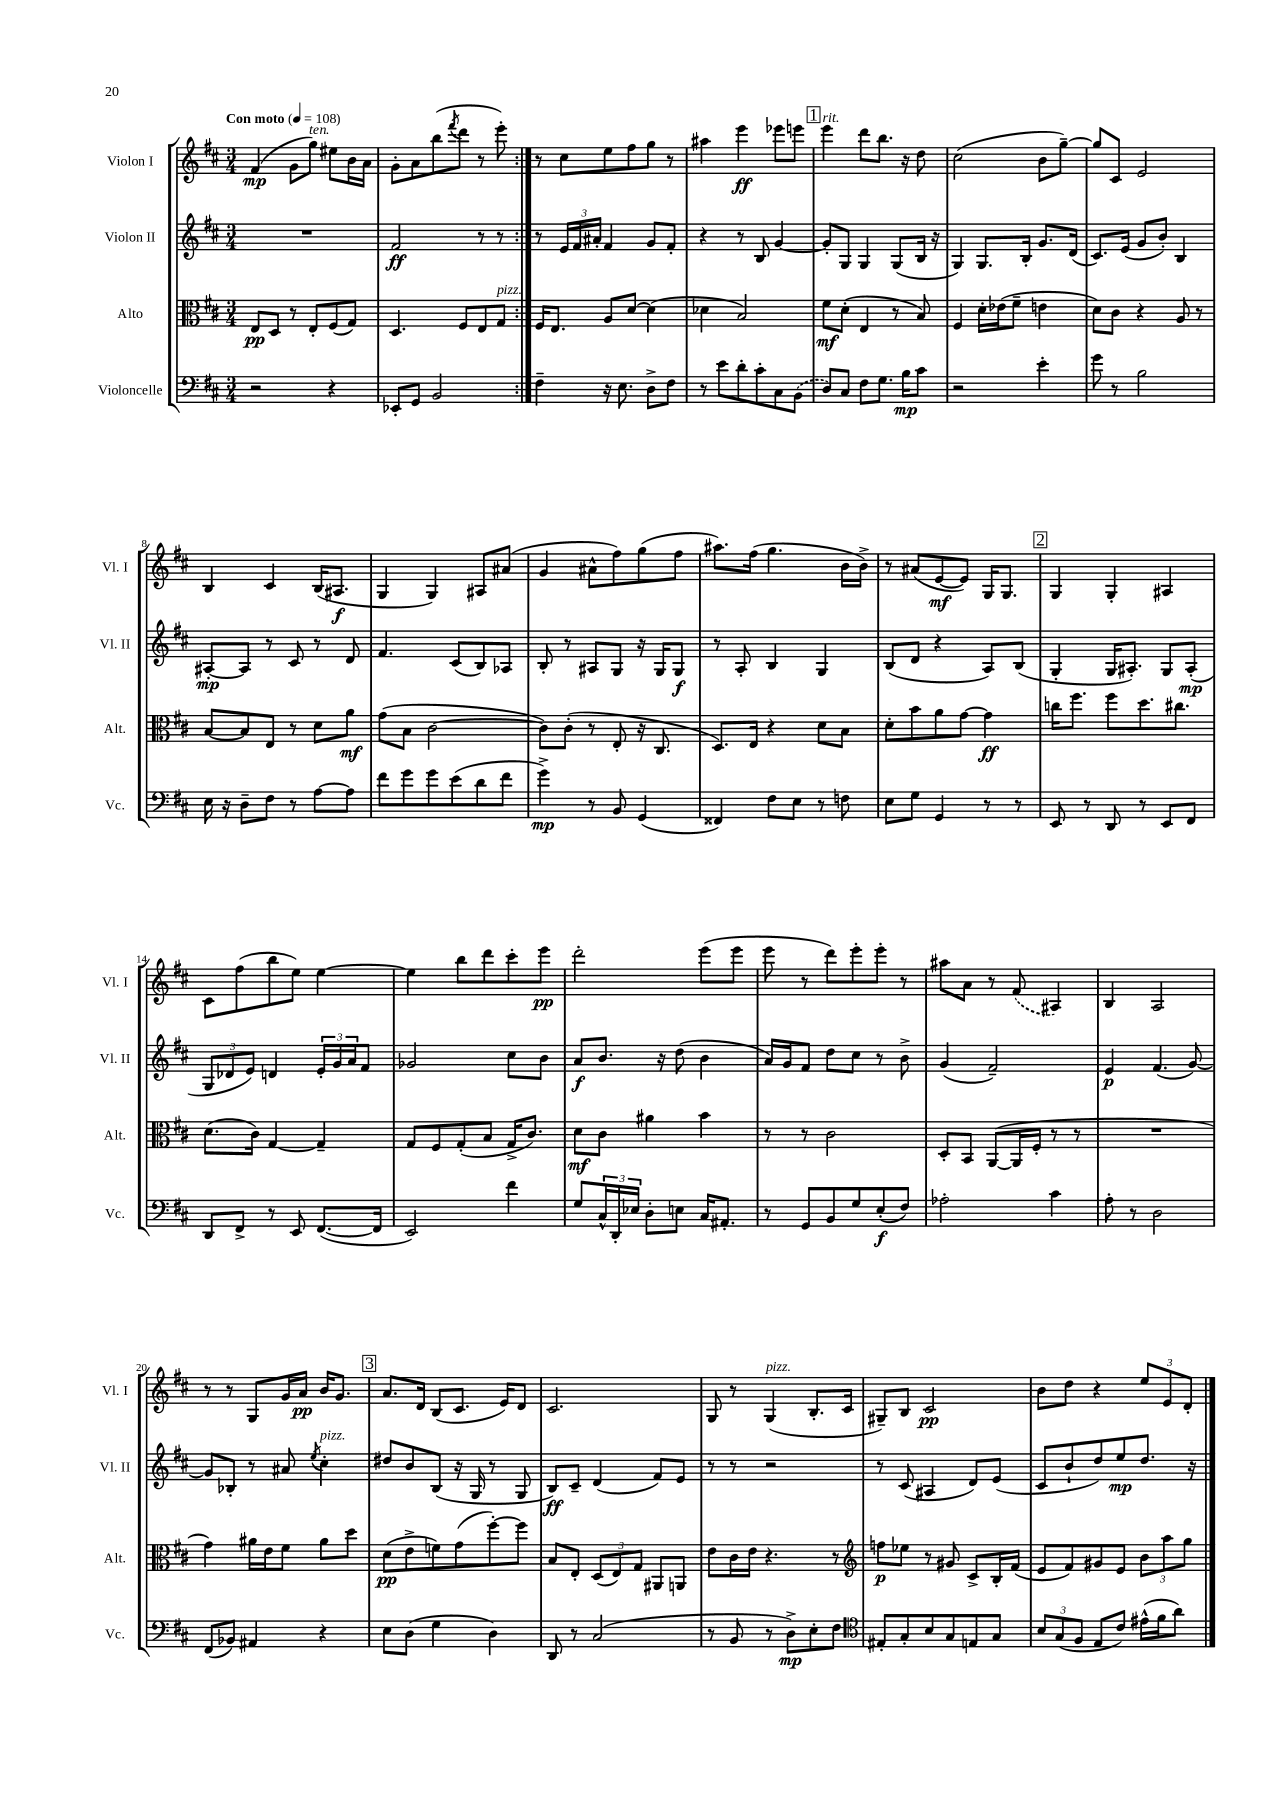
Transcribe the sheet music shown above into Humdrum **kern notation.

**kern	**kern	**kern	**kern
*staff4	*staff3	*staff2	*staff1
*clefF4	*clefC3	*clefG2	*clefG2
*k[f#c#]	*k[f#c#]	*k[f#c#]	*k[f#c#]
*M3/4	*M3/4	*M3/4	*M3/4
*MM108	*MM108	*MM108	*MM108
2r	8E	2.r	(4f#
.	8D	.	.
.	8r	.	8g
.	8E'	.	8gg)
4r	(8F#	.	8ee#
.	8G)	.	16b
.	.	.	16a
=	=	=	=
8EE-'	4.D	2f#	8g'
8GG	.	.	8a
2BB	.	.	(8bb
.	.	.	8qfff#
.	8F#	.	8ddd
.	8E	8r	8r
.	8G	8r	8eee')
=:|!	=:|!	=:|!	=:|!
4F#~	16F#	8r	8r
.	8.E	.	.
.	.	24e	8cc#
.	.	24f#	.
.	.	24a#'	.
16r	8A	4f#	8ee
8.E	.	.	.
.	[8d	.	8ff#
8D^	(4d]	8g	8gg
8F#	.	8f#'	8r
=	=	=	=
8r	4d-	4r	4aa#
8e	.	.	.
8d'	2B)	8r	4eee
8c#'	.	8B	.
8C#	.	[4g	8eee-
(8BB	.	.	8eee
=	=	=	=
8D)	8f#	8g']	4eee
8C#	(8d'	8G	.
8F#	4E	4G	8ddd
8.G	.	.	8.bb
.	8r	(8G	.
16B	.	.	16r
8c#	8B)	16B	8dd
.	.	16r	.
=	=	=	=
2r	4F#	4G)	(2cc#
.	16d'	8.G	.
.	(16e-	.	.
.	8f#~	.	.
.	.	16B'	.
4e'	4e	8.g	8b
.	.	.	[8gg~)
.	.	(16d	.
=	=	=	=
8g	8d)	8.c#)	8gg]
8r	8c#	.	8c#
.	.	(16e	.
2B	4r	8g	2e
.	.	8b')	.
.	8A	4B	.
.	8r	.	.
=	=	=	=
16E	[8B	[8A#'	4B
16r	.	.	.
8D~	8B]	8A#]	.
8F#	8E	8r	4c#
8r	8r	8c#	.
[8A	8d	8r	(16B
.	.	.	8.A#
8A]	8a	8d	.
=	=	=	=
8f#	(8g	4.f#	4G
8g	8B	.	.
8g	[2c#	.	4G)
(8e	.	(8c#	.
8d	.	8B)	8A#
8f#	.	8A-	(8a#
=	=	=	=
4g^)	8c#])	8B'	4g
.	(8c#'	8r	.
8r	8r	8A#	8a#^^
8BB	8E'	8G	8ff#)
(4GG	16r	16r	(8gg
.	8.C#	16G	.
.	.	8G	8ff#
=	=	=	=
4FF##)	8.D)	8r	8.aa#)
.	.	8A'	.
.	16E	.	(16ff#
8F#	4r	4B	4.gg
8E	.	.	.
8r	8d	4G	.
8F	8B	.	16b
.	.	.	16b^)
=	=	=	=
8E	8d'	(8B	8r
8G	8b	8d	(8a#
4GG	8a	4r	[8e
.	[8g	.	8e])
8r	4g]	8A)	16G
.	.	.	8.G
8r	.	(8B	.
=	=	=	=
8EE	16cc	4G'	4G
.	8.ff#	.	.
8r	.	.	.
8DD	8ff#	16G	4G'
.	.	8.A#')	.
8r	8.dd	.	.
8EE	.	8G	4A#
.	8.cc#	.	.
8FF#	.	(8A#'	.
=	=	=	=
8DD	(8.d	12G	8c#
.	.	12d-	.
8FF#^	.	.	(8ff#
.	.	12e)	.
.	16c#)	.	.
8r	[4G	4d	8bb
8EE	.	.	8ee)
([8.FF#	4G~]	24e'	[4ee
.	.	24g	.
.	.	24a	.
.	.	8f#	.
16FF#]	.	.	.
=	=	=	=
2EE)	8G	2g-	4ee]
.	8F#	.	.
.	(8G'	.	8bb
.	8B	.	8ddd
4f#	16G^	8cc#	8ccc#'
.	8.c#)	.	.
.	.	8b	8eee
=	=	=	=
8G	8d	8a	2ddd'
24C#^^	8c#	8.b	.
24DD'	.	.	.
24E-	.	.	.
8D'	4a#	.	.
.	.	16r	.
8E	.	(8dd	.
16C#	4b	4b	(8eee
8.AA#'	.	.	.
.	.	.	8eee
=	=	=	=
8r	8r	16a)	8eee
.	.	16g	.
8GG	8r	8f#	8r
8BB	2c#	8dd	8ddd)
8G	.	8cc#	8eee'
(8E'	.	8r	8eee'
8F#)	.	8b^	8r
=	=	=	=
2A-'	8D'	(4g	8aa#
.	8BB	.	8a
.	([8AA	2f#~)	8r
.	16AA]	.	(8f#
.	16F#'	.	.
4c#	8r	.	4A#)
.	8r	.	.
=	=	=	=
8A'	2.r	4e	4B
8r	.	.	.
2D	.	(4.f#	2A
.	.	[8g)	.
=	=	=	=
(8FF#	4g)	8g]	8r
8BB-)	.	8B-'	8r
4AA#	16a#	8r	8G
.	16e	.	.
.	8f#	8a#	16g
.	.	.	16a
.	.	8qee	.
4r	8a#	4cc#'	16b
.	.	.	8.g
.	8dd	.	.
=	=	=	=
8E	(8d	8dd#	8.a
(8D	8e^	8b	.
.	.	.	16d
4G	8f)	(8B	(8B
.	(8g	16r	8.c#
.	.	16G	.
4D)	[8ff#')	8r	.
.	.	.	16e)
.	8ff#]	8G	8d
=	=	=	=
8DD	8B	8B)	2.c#
8r	8E'	8c#~	.
(2C#	(12D	(4d	.
.	12E)	.	.
.	12G	.	.
.	8AA#	8f#)	.
.	8AA	8e	.
=	=	=	=
8r	8e	8r	8G
8BB	16c#	8r	8r
.	16e	.	.
8r	4.r	2r	(4G
8D^)	.	.	.
8E'	.	.	8.B'
8F#	8r	.	.
.	.	.	16c#
=	=	=	=
*clefC4	*clefG2	*	*
8E#'	8ff	8r	8G#~)
8G'	8ee-	(8c#	8B
8B	8r	4A#	2c#
8G	8g#	.	.
8E	8c#^	8d)	.
8G	16B'	(8e	.
.	(16f#	.	.
=	=	=	=
12B	8e	8c#	8b
(12G	.	.	.
.	8f#)	8b`	8dd
12F#	.	.	.
8E	8g#	8dd)	4r
8c#)	8e	8ee	.
(16e#^^	12b	8.dd	12ee
16f#	.	.	.
.	12aa	.	12e
8a)	.	.	.
.	12gg	.	12d'
.	.	16r	.
==	==	==	==
*-	*-	*-	*-
